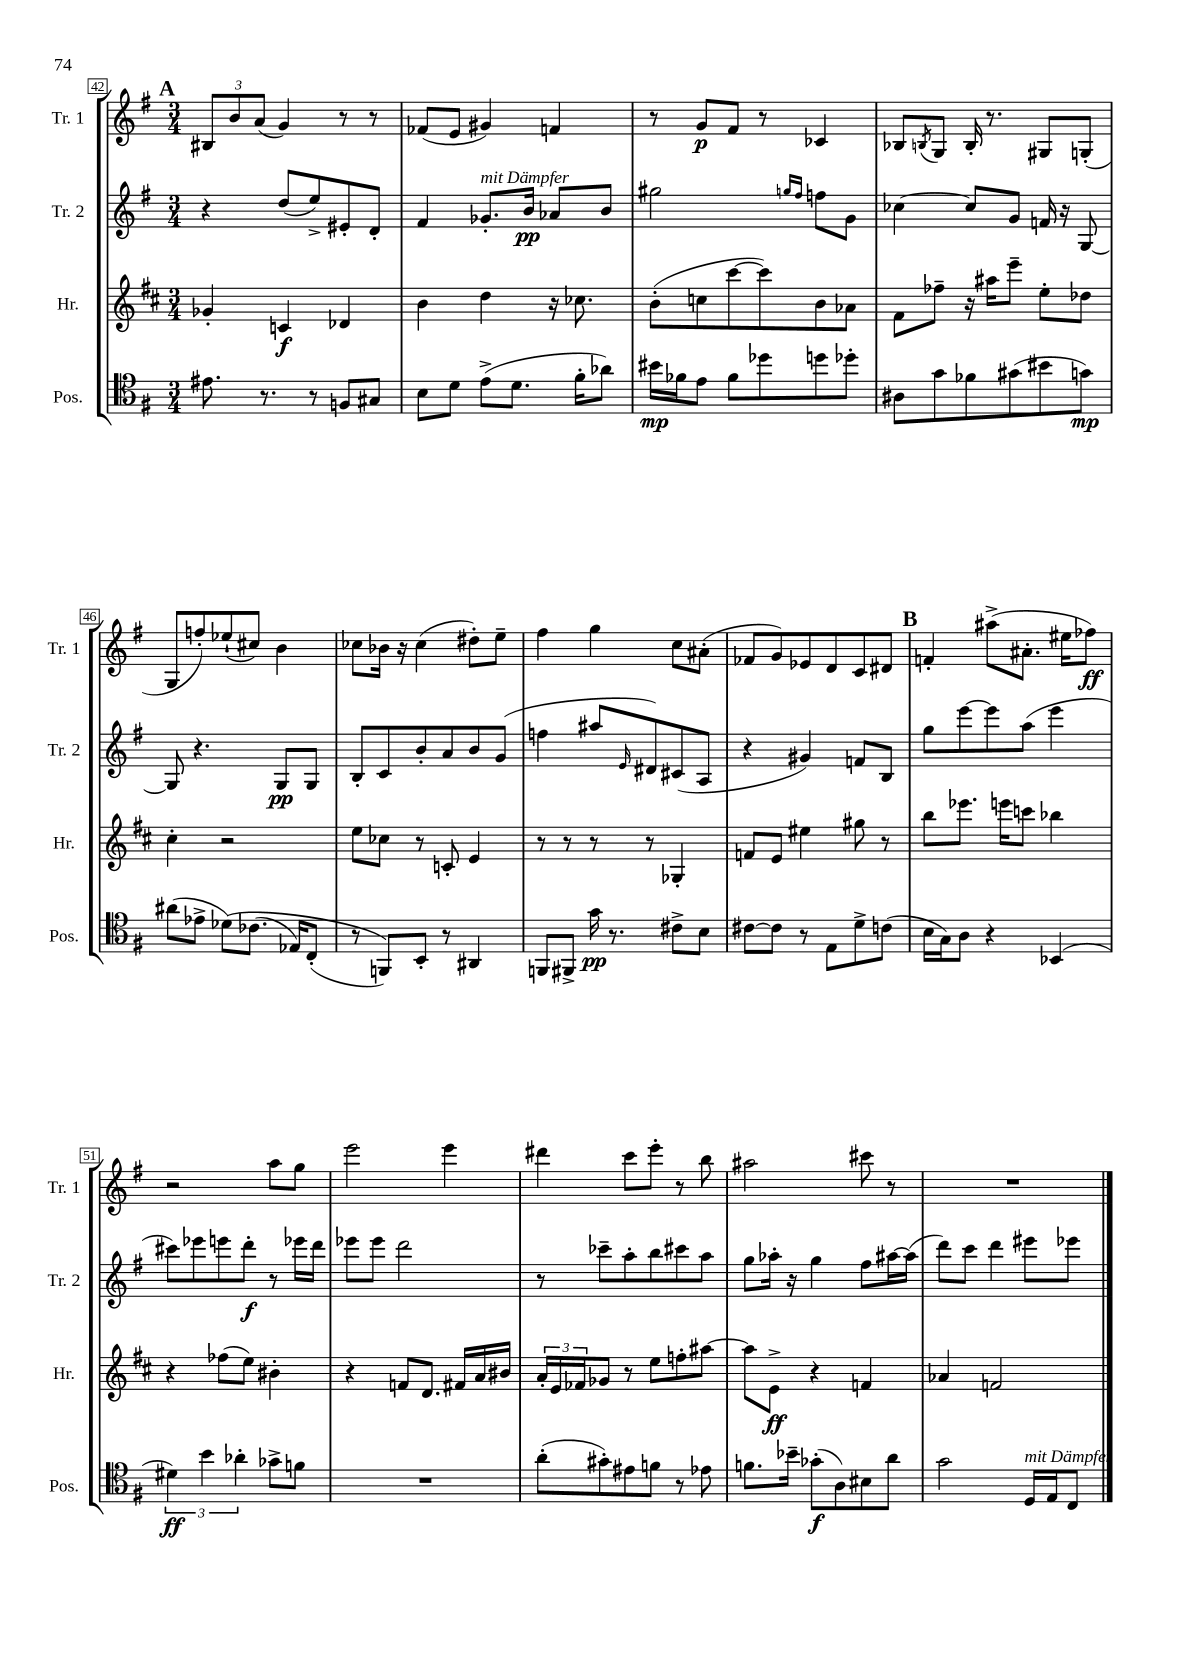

**kern	**dynam	**kern	**dynam	**kern	**dynam	**kern	**dynam
*part4	*part4	*part3	*part3	*part2	*part2	*part1	*part1
*staff4	*staff4	*staff3	*staff3	*staff2	*staff2	*staff1	*staff1
*I"Pos.	*	*I"Hr.	*	*I"Tr. 2	*	*I"Tr. 1	*
*I'Pos.	*	*I'Hr.	*	*I'Tr. 2	*	*I'Tr. 1	*
*clefC4	*	*clefG2	*	*clefG2	*	*clefG2	*
*k[f#]	*	*k[f#c#]	*	*k[f#]	*	*k[f#]	*
*M3/4	*	*M3/4	*	*M3/4	*	*M3/4	*
!!LO:REH:place=s1:t=A
=42	=42	=42	=42	=42	=42	=42	=42
8.e#X\	.	4g-X'/	.	4r	.	12B#X/L	.
.	.	.	.	.	.	12b/	.
.	.	.	.	.	.	(12a/J	.
8.r	.	.	.	.	.	.	.
.	.	4cn/	f	(8dd/L	.	4g/)	.
8r	.	.	.	8ee^/)	.	.	.
8Fn/L	.	4d-X/	.	8e#X'/	.	8r	.
8G#X/J	.	.	.	8d'/J	.	8r	.
=43	=43	=43	=43	=43	=43	=43	=43
8B\L	.	4b\	.	4f#/	.	(8f-X/L	.
8d\J	.	.	.	.	.	8e/J	.
!	!	!	!	!LO:TX:a:i:t=mit Dämpfer	!	!	!
(8e^\L	.	4dd\	.	8.g-X'/L	.	4g#X/)	.
8.d\J	.	.	.	.	.	.	.
.	.	.	.	16b/Jk	pp	.	.
.	.	16r	.	8a-X/L	.	4fn/	.
16f#'\KL	.	8.cc-X\	.	.	.	.	.
8a-X\J)	.	.	.	8b/J	.	.	.
=44	=44	=44	=44	=44	=44	=44	=44
16b#X\LL	mp	(8b'\L	.	2gg#X\	.	8r	.
16f-X\J	.	.	.	.	.	.	.
8e\J	.	8ccn\	.	.	.	8g/L	p
8f-\L	.	[8ccc#\	.	.	.	8f#/J	.
8dd-X\	.	8ccc#\])	.	.	.	8r	.
.	.	.	.	16qqggn/LL	.	.	.
.	.	.	.	16qqff#/JJ	.	.	.
8ddn\	.	8b\	.	8ffn\L	.	4c-X/	.
8dd-X'\J	.	8a-X\J	.	8g\J	.	.	.
=45	=45	=45	=45	=45	=45	=45	=45
8A#X\L	.	8f#\L	.	[4cc-X\	.	8B-X/L	.
.	.	.	.	.	.	8qBn/	.
8g\	.	8ff-X~\J	.	.	.	8G/J	.
8f-X\	.	16r	.	8cc-/L]	.	16B'/	.
.	.	16aa#X\KL	.	.	.	8.r	.
(8g#X\	.	8eee~\J	.	8g/J	.	.	.
8b#X\	.	8ee'\L	.	16fn/	.	8G#X/L	.
.	.	.	.	16r	.	.	.
8gn\J)	mp	8dd-X\J	.	[8G/	.	(8Gn'/J	.
!!LO:LB:g=z
=46	=46	=46	=46	=46	=46	=46	=46
(8a#X\L	.	4cc#'\	.	8G/]	.	8G/L	.
8e-X^\J	.	.	.	4.r	.	8ffn'/)	.
(8d-X\L)	.	2r	.	.	.	(8ee-X`/	.
(8.c-X\J	.	.	.	.	.	8cc#X/J)	.
.	.	.	.	8G/L	pp	4b\	.
16E-X/KL)	.	.	.	.	.	.	.
(8C'/J	.	.	.	8G/J	.	.	.
=47	=47	=47	=47	=47	=47	=47	=47
8r	.	8ee\L	.	8B'/L	.	8cc-X\L	.
8FFn/L))	.	8cc-X\J	.	8c/	.	16b-X\Jk	.
.	.	.	.	.	.	16r	.
8BB'/J	.	8r	.	8b'/	.	(4cc-\	.
8r	.	8cn'/	.	8a/	.	.	.
4AA#X/	.	4e/	.	8b/	.	8dd#X'\L)	.
.	.	.	.	(8g/J	.	8ee~\J	.
=48	=48	=48	=48	=48	=48	=48	=48
8FFn/L	.	8r	.	4ffn\	.	4ff#\	.
8FF#X^/J	.	8r	.	.	.	.	.
16g\	pp	8r	.	8aa#X/L	.	4gg\	.
8.r	.	.	.	.	.	.	.
.	.	.	.	16qqe/	.	.	.
.	.	8r	.	8d#X/)	.	.	.
8c#X^\L	.	4G-X'/	.	(8c#X/	.	8cc\L	.
8B\J	.	.	.	8A/J	.	(8a#X'\J	.
=49	=49	=49	=49	=49	=49	=49	=49
[8c#X\L	.	8fn/L	.	4r	.	8f-X/L	.
8c#\J]	.	8e/J	.	.	.	8g/)	.
8r	.	4ee#X\	.	4g#X/)	.	8e-X/	.
8E\L	.	.	.	.	.	8d/	.
8d^\	.	8gg#X\	.	8fn/L	.	8c/	.
(8cn\J	.	8r	.	8B/J	.	8d#X/J	.
!!LO:REH:place=s1:t=B
=50	=50	=50	=50	=50	=50	=50	=50
16B\LL	.	8bb\L	.	8gg\L	.	4fn'/	.
16G\J)	.	.	.	.	.	.	.
8A\J	.	8.eee-X\J	.	[8eee\	.	.	.
4r	.	.	.	8eee\]	.	(8aa#X^\L	.
.	.	16eeen\KL	.	.	.	.	.
.	.	8cccn\J	.	(8aa\J	.	8.a#X'\J	.
(4BB-X/	.	4bb-X\	.	4eee\	.	.	.
.	.	.	.	.	.	16ee#X\KL	.
.	.	.	.	.	.	8ff-X\J)	ff
!!LO:LB:g=z
=51	=51	=51	=51	=51	=51	=51	=51
6d#X\)	ff	4r	.	8ccc#X\L)	.	2r	.
.	.	.	.	8eee-X\	.	.	.
6b\	.	.	.	.	.	.	.
.	.	(8ff-X\L	.	8eeen\	.	.	.
6a-X'\	.	.	.	.	.	.	.
.	.	8ee\J)	.	8ddd'\J	f	.	.
8g-X^\L	.	4b#X'\	.	8r	.	8aa\L	.
8fn\J	.	.	.	16eee-X\LL	.	8gg\J	.
.	.	.	.	16ddd\JJ	.	.	.
=52	=52	=52	=52	=52	=52	=52	=52
2.r	.	4r	.	8eee-X\L	.	2eee\	.
.	.	.	.	8eee-\J	.	.	.
.	.	8fn/L	.	2ddd\	.	.	.
.	.	8.d/J	.	.	.	.	.
.	.	.	.	.	.	4eee\	.
.	.	16f#X/LL	.	.	.	.	.
.	.	16a/	.	.	.	.	.
.	.	16b#X/JJ	.	.	.	.	.
=53	=53	=53	=53	=53	=53	=53	=53
(8a'\L	.	24a'/LL	.	8r	.	4ddd#X\	.
.	.	24e/	.	.	.	.	.
.	.	24f-X/J	.	.	.	.	.
8g#X'\)	.	8g-X/J	.	8ccc-X~\L	.	.	.
8e#X\	.	8r	.	8aa'\	.	8ccc\L	.
8fn\J	.	8ee\L	.	8bb\	.	8eee'\J	.
8r	.	8ffn'\	.	8ccc#X\	.	8r	.
8e-X\	.	[8aa#X\J	.	8aa\J	.	8bb\	.
=54	=54	=54	=54	=54	=54	=54	=54
8.fn\L	.	8aa#\L]	.	8gg\L	.	2aa#X\	.
.	.	8e^\J	ff	16aa-X'\Jk	.	.	.
16b-X~\Jk	.	.	.	16r	.	.	.
(8g-X'\L	f	4r	.	4gg\	.	.	.
8A\)	.	.	.	.	.	.	.
8B#X\	.	4fn/	.	8ff#\L	.	8ccc#X\	.
8a\J	.	.	.	[16aa#X\L	.	8r	.
.	.	.	.	(16aa#\JJ]	.	.	.
=55	=55	=55	=55	=55	=55	=55	=55
2g\	.	4a-X/	.	8ddd\L)	.	2.r	.
.	.	.	.	8ccc\J	.	.	.
.	.	2fn/	.	4ddd\	.	.	.
!LO:TX:a:i:t=mit Dämpfer	!	!	!	!	!	!	!
16D/LL	.	.	.	8eee#X\L	.	.	.
16E/J	.	.	.	.	.	.	.
8C/J	.	.	.	8eee-X\J	.	.	.
==	==	==	==	==	==	==	==
*-	*-	*-	*-	*-	*-	*-	*-
